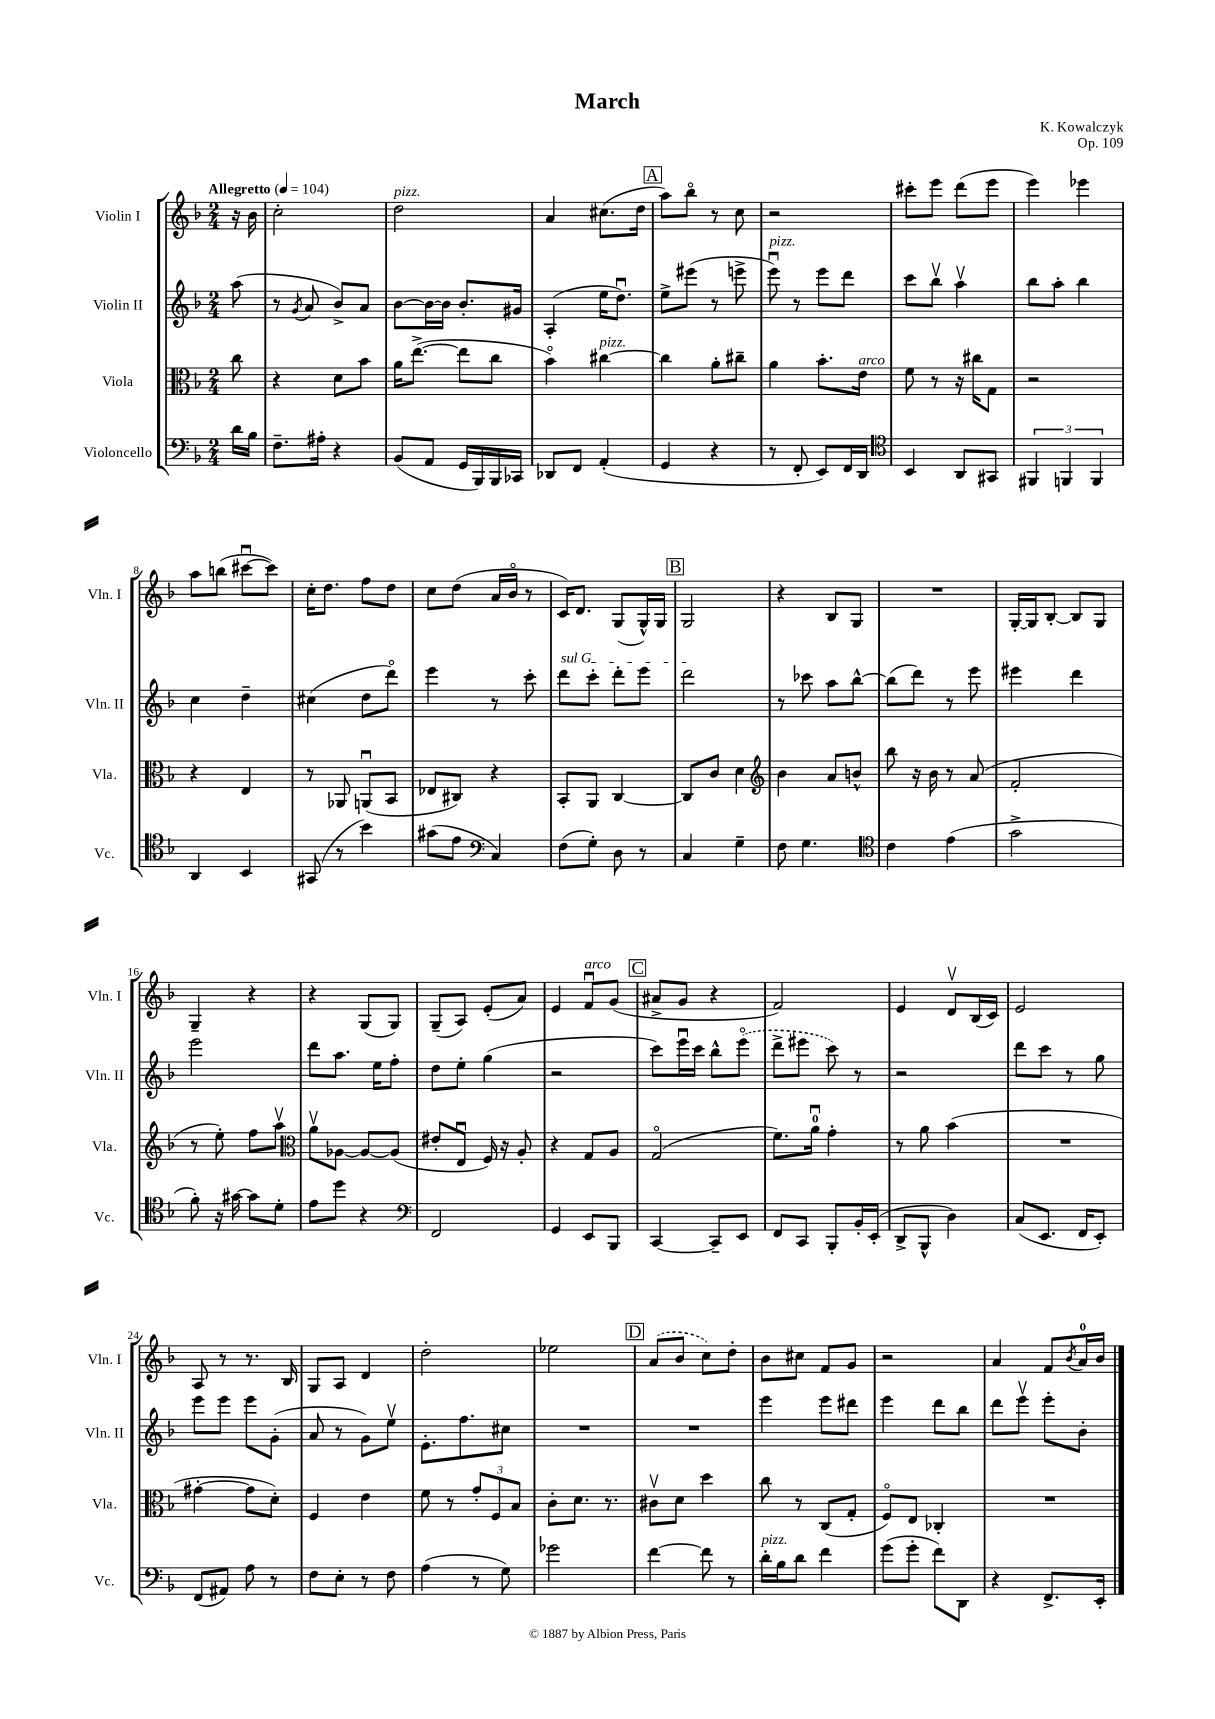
\header { title = "March" composer = "K. Kowalczyk" opus = "Op. 109" }
<<
\new StaffGroup <<
\new Staff = "s0" \with { instrumentName = "Violin I" shortInstrumentName = "Vln. I" } {
    \clef treble \key f \major \numericTimeSignature \time 2/4 \partial 8 \tempo "Allegretto" 4 = 104
    r16 bes'16 |
    c''2-. |
    d''2^\markup { \italic "pizz." } |
    a'4 cis''8.( d''16 |
    \mark \markup { \box "A" } a''8) bes''8\flageolet r8 c''8 |
    r2 |
    cis'''8-. e'''8 d'''8( e'''8 |
    e'''4) ees'''4 |
    a''8 b''8( cis'''8~\downbow cis'''8) |
    c''16-. d''8. f''8 d''8 |
    c''8 d''8( a'16 bes'16\flageolet r8 |
    c'16) d'8. g8( g16-^) g16 |
    \mark \markup { \box "B" } g2 |
    r4 bes8 g8 |
    R2 |
    g16~-. g16 bes8~-. bes8 g8 |
    g4-- r4 |
    r4 g8( g8) |
    g8--( a8) e'8-.( a'8) |
    e'4 f'8\downbow^\markup { \italic "arco" } g'8( |
    \mark \markup { \box "C" } ais'8-> g'8 r4 |
    f'2) |
    e'4 d'8\upbow bes16( c'16) |
    e'2 |
    a8 r8 r8. bes16 |
    g8 a8 d'4 |
    d''2-. |
    ees''2 |
    \mark \markup { \box "D" } \once \slurDashed a'8( bes'8 c''8) d''8-. |
    bes'8 cis''8 f'8 g'8 |
    r2 |
    a'4 f'8 \acciaccatura { bes'8 } a'16-0 bes'16 \bar "|." |
}
\new Staff = "s1" \with { instrumentName = "Violin II" shortInstrumentName = "Vln. II" } {
    \clef treble \key f \major \numericTimeSignature \time 2/4 \partial 8
    a''8( |
    r8 \acciaccatura { g'8 } a'8 bes'8->) a'8 |
    bes'8~ bes'16~ bes'16 bes'8.-. gis'16 |
    a4-.( e''16 d''8.\downbow) |
    \mark \markup { \box "A" } e''8-> eis'''8( r8 e'''8-> |
    e'''8\downbow^\markup { \italic "pizz." }) r8 e'''8 d'''8 |
    c'''8 bes''8\upbow a''4\upbow |
    bes''8 a''8-. bes''4 |
    c''4 d''4-- |
    cis''4( d''8 d'''8\flageolet) |
    e'''4 r8 c'''8-. |
    \once \override TextSpanner.bound-details.left.text = \markup { \italic "sul G" } d'''8\startTextSpan c'''8-. d'''8-. e'''8 |
    \mark \markup { \box "B" } d'''2\stopTextSpan |
    r8 ces'''8 a''8 bes''8~-^ |
    bes''8( d'''8) r8 e'''8 |
    eis'''4 d'''4 |
    e'''2 |
    d'''8 a''8. e''16 f''8-. |
    d''8 e''8-. g''4( |
    r2 |
    \mark \markup { \box "C" } c'''8) e'''16\downbow c'''16 bes''8-^ \once \slurDashed e'''8\flageolet( |
    d'''8-> eis'''8 c'''8) r8 |
    r2 |
    d'''8 c'''8 r8 g''8 |
    e'''8 e'''8 e'''8 g'8-.( |
    a'8 r8 g'8) e''8\upbow |
    e'8.-. f''8. cis''8 |
    R2 |
    \mark \markup { \box "D" } R2 |
    e'''4 e'''8 dis'''8 |
    e'''4 d'''8 bes''8 |
    d'''8 e'''8\upbow e'''8-. bes'8-. \bar "|." |
}
\new Staff = "s2" \with { instrumentName = "Viola" shortInstrumentName = "Vla." } {
    \clef alto \key f \major \numericTimeSignature \time 2/4 \partial 8
    c''8 |
    r4 d'8 bes'8 |
    a'16 e''8.~->( e''8 c''8 |
    bes'4\flageolet) cis''4~^\markup { \italic "pizz." } |
    \mark \markup { \box "A" } cis''4 a'8-. cis''8-- |
    a'4 bes'8.-. e'16^\markup { \italic "arco" } |
    f'8 r8 r16 cis''16 g8 |
    r2 |
    r4 e4 |
    r8 aes,8 a,8\downbow( bes,8 |
    ees8 cis8) r4 |
    bes,8-. a,8 c4~ |
    \mark \markup { \box "B" } c8 c'8 d'4 |
    \clef treble bes'4 a'8 b'8-^ |
    bes''8 r16 bes'16 r8 a'8( |
    f'2-. |
    r8 e''8-.) f''8 a''8\upbow |
    \clef alto a'8\upbow aes8~ aes8~ aes8( |
    eis'8-. e8\downbow f16) r16 a8-. |
    r4 g8 a8 |
    \mark \markup { \box "C" } g2\flageolet( |
    f'8.) a'16-0\downbow g'4-. |
    r8 a'8 bes'4( |
    R2 |
    gis'4~-. gis'8 d'8-.) |
    f4 e'4 |
    f'8 r8 \tuplet 3/2 { g'8-. f8 bes8 } |
    c'8-. d'8. r8. |
    \mark \markup { \box "D" } cis'8\upbow d'8 d''4 |
    c''8 r8 c8( g8-. |
    f8\flageolet) e8 ces4-. |
    R2 \bar "|." |
}
\new Staff = "s3" \with { instrumentName = "Violoncello" shortInstrumentName = "Vc." } {
    \clef bass \key f \major \numericTimeSignature \time 2/4 \partial 8
    d'16 bes16 |
    f8.-- ais16-. r4 |
    bes,8( a,8 g,16 bes,,16) bes,,16 ces,16 |
    des,8 f,8 a,4-.( |
    \mark \markup { \box "A" } g,4 r4 |
    r8 f,8-. e,8) f,16 d,16 |
    \clef tenor bes,4 a,8 gis,8 |
    \tuplet 3/2 { fis,4 f,4 f,4 } |
    a,4 bes,4 |
    gis,8( r8 bes'4) |
    gis'8( e'8 \clef bass c4) |
    f8( g8-.) d8 r8 |
    \mark \markup { \box "B" } c4 g4-- |
    f8 g4. |
    \clef tenor c'4 e'4( |
    g'2-> |
    f'8-.) r16 gis'16~ gis'8 d'8-. |
    e'8 d''8 r4 |
    \clef bass f,2 |
    g,4 e,8 bes,,8 |
    \mark \markup { \box "C" } c,4~ c,8-- e,8 |
    f,8 c,8 bes,,8-. bes,16-. e,16-.( |
    d,8-> bes,,8-^ d4) |
    c8( e,8. f,16 e,8-.) |
    f,8( ais,8) a8 r8 |
    f8 e8-. r8 f8 |
    a4( r8 g8) |
    ges'2 |
    \mark \markup { \box "D" } f'4~ f'8 r8 |
    d'16-.^\markup { \italic "pizz." } bes16 d'8 f'4 |
    g'8( g'8-. f'8) d,8 |
    r4 f,8.-> e,16-. \bar "|." |
}
>>
>>
